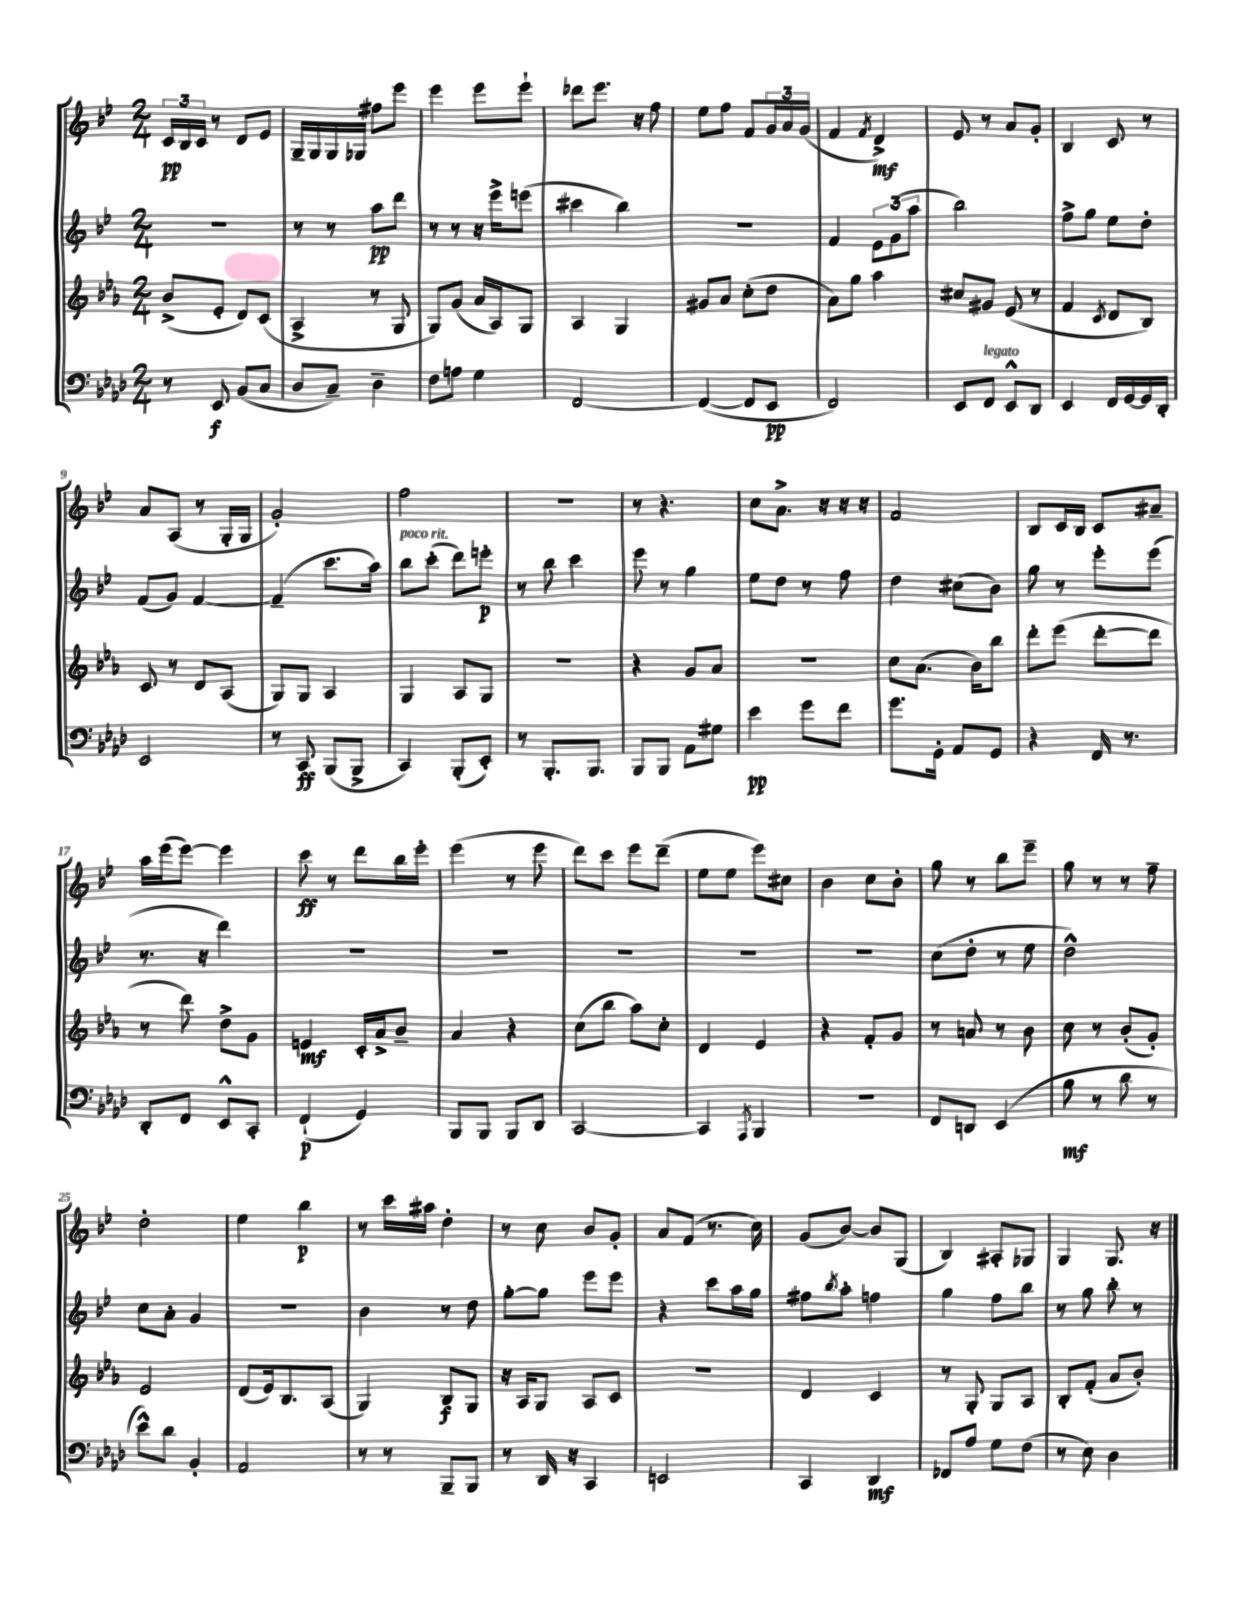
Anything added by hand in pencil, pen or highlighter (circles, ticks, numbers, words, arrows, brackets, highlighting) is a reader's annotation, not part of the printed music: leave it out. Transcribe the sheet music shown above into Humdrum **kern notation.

**kern	**kern	**kern	**kern
*staff4	*staff3	*staff2	*staff1
*clefF4	*clefG2	*clefG2	*clefG2
*k[b-e-a-d-]	*k[b-e-a-]	*k[b-e-]	*k[b-e-]
*M2/4	*M2/4	*M2/4	*M2/4
8r	(8b-^	2r	24c
.	.	.	24B-
.	.	.	24c
8EE-	8e-'	.	8r
(8BB-	8d)	.	8d
8C	(8c	.	8e-
=	=	=	=
8D-	4A-^	8r	16G~
.	.	.	16G
8C~)	.	8r	16G
.	.	.	16G-
4D-~	8r	8aa	8ff#
.	8G	8ddd	8eee-
=	=	=	=
8F	8G)	8r	4eee-
8A	(8g	8r	.
4G	16a-	16r	8eee-
.	16A-)	16eee-^	.
.	8G	(8eee	8eee-`
=	=	=	=
[2FF	4A-	4ccc#	8ddd-
.	.	.	8.eee-
.	4G	4bb-)	.
.	.	.	16r
.	.	.	8ff
=	=	=	=
(4FF_	8g#	2r	8ee-
.	8a-	.	8ff
8FF]	(8cc'	.	8f
8EE-	8dd	.	24g
.	.	.	24a
.	.	.	(24g
=	=	=	=
2FF)	8a-)	4f	4f
.	8gg	.	.
.	.	.	8qf
.	4aa-	12e-	4d^)
.	.	(12g	.
.	.	12aa	.
=	=	=	=
8EE-	8cc#	2bb-)	8e-
8FF	8g#	.	8r
8EE-^^	(8e-	.	8a
8DD-	8r	.	8g'
=	=	=	=
4EE-	4f	8ff^	4B-
.	.	8gg	.
.	8qc	.	.
16FF	8d	8ee-	8c
[16GG	.	.	.
16GG]	8B-)	8dd'	8r
16DD-'	.	.	.
=	=	=	=
2EE-	8c	(8f	8a
.	8r	8g)	(8A
.	8d	[4f	8r
.	(8A-	.	16G'
.	.	.	16G
=	=	=	=
8r	8G)	(4f~]	2g')
8CC	8G	.	.
(8BBB-	4A-	8.ccc	.
8BBB-^	.	.	.
.	.	16aa)	.
=	=	=	=
4CC)	4G	8bb-	2ff
.	.	(8ccc'	.
(8BBB-'	8A-	8ddd)	.
8EE-')	8G	8eee'	.
=	=	=	=
8r	2r	8r	2r
8.BBB-'	.	8bb-	.
.	.	4ccc	.
8.BBB-	.	.	.
=	=	=	=
8BBB-	4r	8eee-	8r
8BBB-	.	8r	4.r
8AA-	8g	4gg	.
8G#	8a-	.	.
=	=	=	=
4e-	2r	8ee-	8cc
.	.	8dd	8.a^
8g	.	8r	.
.	.	.	16r
8f	.	8ff	16r
.	.	.	16r
=	=	=	=
8.g	8cc	4dd	2f
.	(8.a-	.	.
16GG'	.	.	.
8AA-	.	(8cc#	.
.	16b-)	.	.
8GG	8bb-	8b-)	.
=	=	=	=
4r	8ddd'	8gg	8B-
.	(8eee-	8r	16c
.	.	.	16B-
16FF	[8ddd'	8eee-'	8c
8.r	.	.	.
.	8ddd]	(8eee-	8a#~
=	=	=	=
8DD-'	8r	8.r	16aa
.	.	.	(16eee-
8FF	8ddd)	.	[8eee-)
.	.	16r	.
8EE-^^	8dd^	4ddd)	4eee-]
8CC'	8g	.	.
=	=	=	=
(4FF`	4e	2r	8ccc
.	.	.	8r
4GG)	16c'	.	8ddd
.	16a-^	.	.
.	8b-~	.	16bb-
.	.	.	16eee-'
=	=	=	=
8BBB-	4a-	2r	(4eee-
8BBB-	.	.	.
8BBB-	4r	.	8r
8DD-	.	.	8eee-
=	=	=	=
[2CC	(8cc	2r	8ddd)
.	8bb-	.	8ccc
.	8aa-)	.	8eee-
.	8cc'	.	(8ddd~
=	=	=	=
4CC]	4d	2r	8ee-
.	.	.	8ee-
8qAAA-	.	.	.
4BBB-	4e-	.	8eee-)
.	.	.	8cc#
=	=	=	=
2r	4r	2r	4b-
.	8f'	.	8cc
.	8g	.	8b-'
=	=	=	=
8FF	8r	(8cc	8gg
8DD	8a	8dd'	8r
(4EE-	8r	8r	8bb-
.	8b-	8ee-	8eee-~
=	=	=	=
8B-	8cc	2dd^^)	8gg
8r	8r	.	8r
8d-	(8b-'	.	8r
8r	8g')	.	8ff~
=	=	=	=
8e-^^)	2e-	8cc	2dd'
8d-	.	8a'	.
4BB-'	.	4g	.
=	=	=	=
2AA-	(8d	2r	4ee-
.	16e-)	.	.
.	8.B-	.	.
.	.	.	4bb-
.	(8A-	.	.
=	=	=	=
8r	4G)	4b-	8r
8r	.	.	16ccc
.	.	.	16aa#
8BBB-~	8B-	8r	4dd'
8BBB-	8G	8dd	.
=	=	=	=
8r	16r	[8gg'	8r
.	16A-	.	.
16DD-	8G	8gg]	8cc
16r	.	.	.
4CC	8A-	8eee-	8b-
.	8c	8eee-	8g'
=	=	=	=
2EE	2r	4r	8a
.	.	.	(8f
.	.	8ccc	8.r
.	.	16aa	.
.	.	16gg	16cc)
=	=	=	=
4CC	4d	8ff#	(8g
.	.	8qbb-	.
.	.	8aa'	[8b-)
4DD-	4c	4ff	8b-]
.	.	.	(8G
=	=	=	=
8FF-	8r	4gg	4B-)
8A-	8G'	.	.
8G	8G	8ff	8A#'
(8F	8A-	8bb-	8G-
=	=	=	=
8r	8B-'	8r	4G
8E-)	(8f'	8gg	.
4D-	8a-	8bb-'	8.G
.	8b-')	8r	.
.	.	.	16r
==	==	==	==
*-	*-	*-	*-
